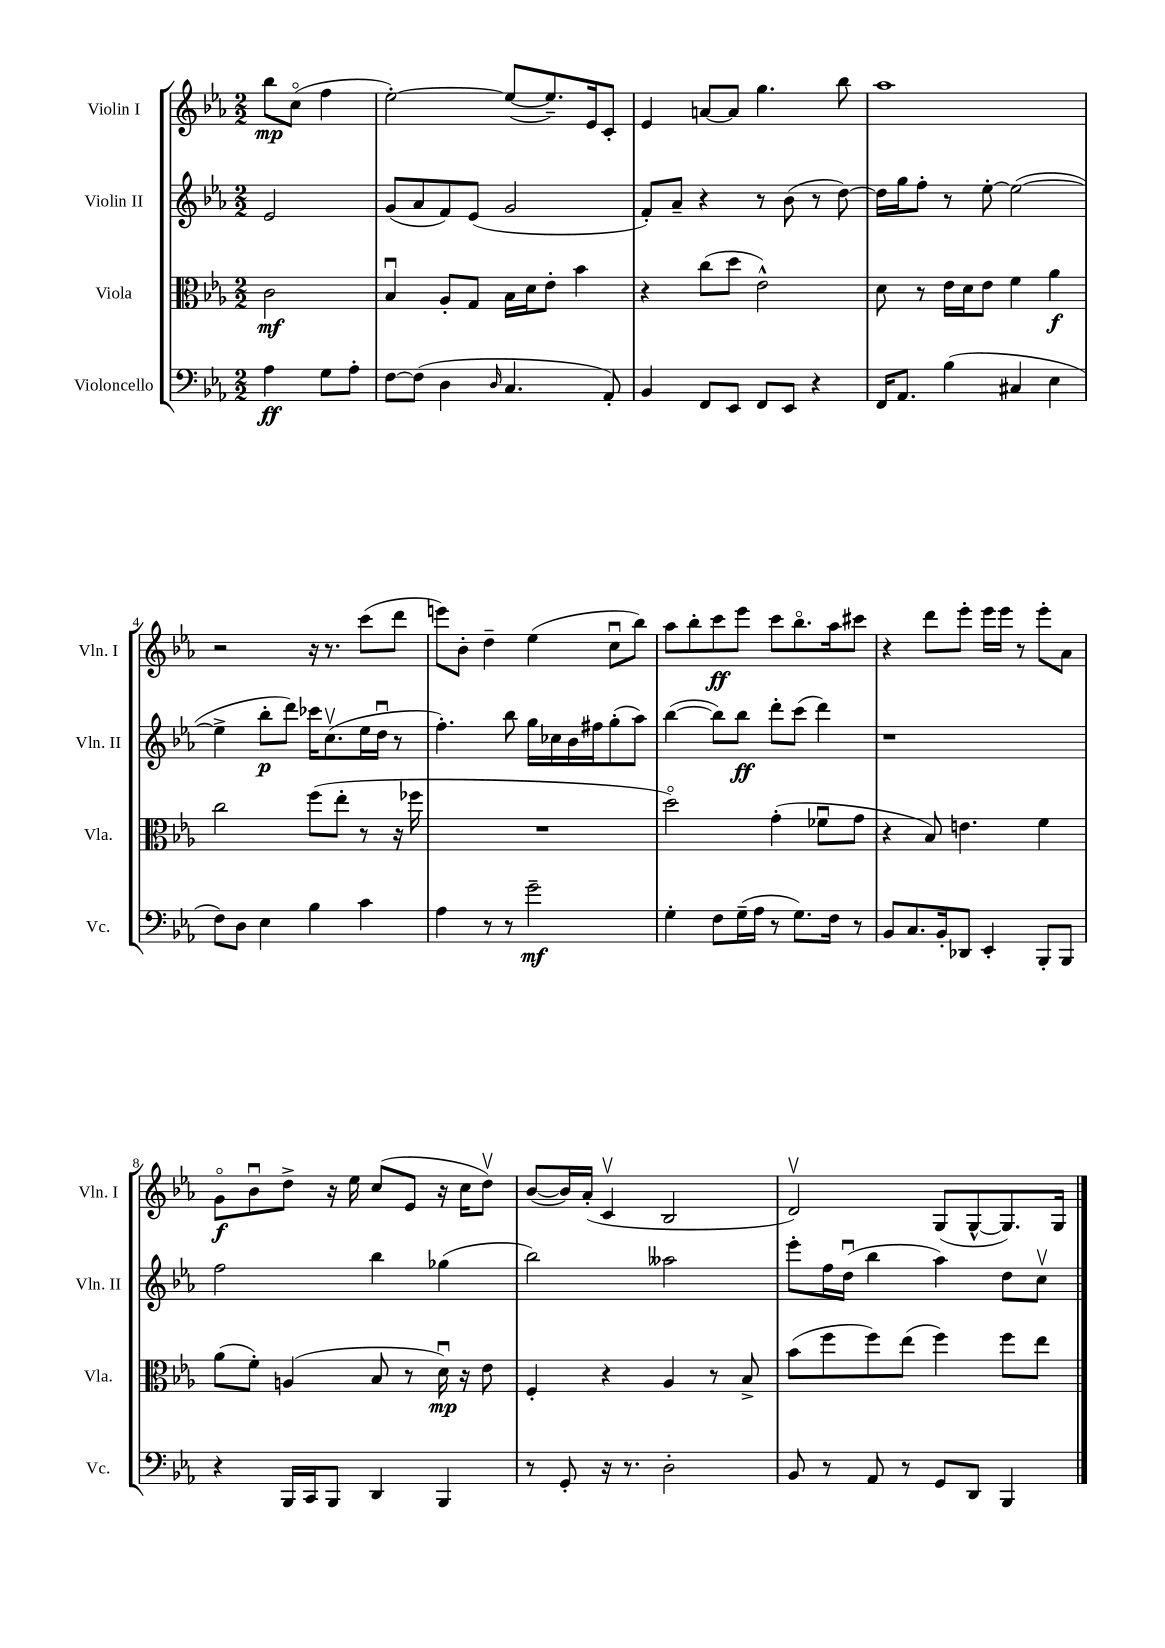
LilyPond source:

<<
\new StaffGroup <<
\new Staff = "s0" \with { instrumentName = "Violin I" shortInstrumentName = "Vln. I" } {
    \clef treble \key ees \major \numericTimeSignature \time 2/2 \partial 2
    bes''8\mp c''8\flageolet( f''4 |
    ees''2~-.) ees''8~( ees''8.--) ees'16 c'8-. |
    ees'4 a'8~ a'8 g''4. bes''8 |
    aes''1 |
    r2 r16 r8. c'''8( d'''8 |
    e'''8) bes'8-. d''4-- ees''4( c''8\downbow bes''8) |
    aes''8 bes''8-. c'''8\ff ees'''8 c'''8 bes''8.\flageolet aes''16 cis'''8 |
    r4 d'''8 ees'''8-. ees'''16 ees'''16 r8 ees'''8-. aes'8 |
    g'8\flageolet\f bes'8\downbow d''8-> r16 ees''16 c''8( ees'8 r16 c''16 d''8\upbow) |
    bes'8~( bes'16) aes'16-.( c'4\upbow bes2 |
    d'2\upbow) g8( g8~-^ g8.) g16 \bar "|." |
}
\new Staff = "s1" \with { instrumentName = "Violin II" shortInstrumentName = "Vln. II" } {
    \clef treble \key ees \major \numericTimeSignature \time 2/2 \partial 2
    ees'2 |
    g'8( aes'8 f'8) ees'8( g'2 |
    f'8-.) aes'8-- r4 r8 bes'8( r8 d''8~) |
    d''16 g''16 f''8-. r8 ees''8~-. ees''2~( |
    ees''4-> bes''8-.\p d'''8) ces'''16 c''8.\upbow( ees''16 d''16\downbow r8 |
    f''4.-.) bes''8 g''16 ces''16 bes'16 fis''16 g''8-.( aes''8) |
    bes''4~( bes''8) bes''8\ff d'''8-. c'''8( d'''4) |
    r1 |
    f''2 bes''4 ges''4( |
    bes''2) aeses''2 |
    ees'''8-. f''16 d''16\downbow( bes''4 aes''4) d''8 c''8\upbow \bar "|." |
}
\new Staff = "s2" \with { instrumentName = "Viola" shortInstrumentName = "Vla." } {
    \clef alto \key ees \major \numericTimeSignature \time 2/2 \partial 2
    c'2\mf |
    bes4\downbow aes8-. g8 bes16 d'16 ees'8-. bes'4 |
    r4 c''8( d''8 ees'2-^) |
    d'8 r8 ees'16 d'16 ees'8 f'4 aes'4\f |
    c''2 f''8( ees''8-. r8 r16 fes''16 |
    R1 |
    d''2\flageolet) g'4-.( fes'8\downbow g'8 |
    r4 bes8) e'4. f'4 |
    aes'8( f'8-.) a4( bes8 r8 d'16\downbow\mp) r16 ees'8 |
    f4-. r4 aes4 r8 bes8-> |
    bes'8( f''8 f''8) ees''8( f''4) f''8 ees''8 \bar "|." |
}
\new Staff = "s3" \with { instrumentName = "Violoncello" shortInstrumentName = "Vc." } {
    \clef bass \key ees \major \numericTimeSignature \time 2/2 \partial 2
    aes4\ff g8 aes8-. |
    f8~ f8( d4 \grace { d16 } c4. aes,8-.) |
    bes,4 f,8 ees,8 f,8 ees,8 r4 |
    f,16 aes,8. bes4( cis4 ees4 |
    f8) d8 ees4 bes4 c'4 |
    aes4 r8 r8 g'2--\mf |
    g4-. f8 g16--( aes16 r8 g8.) f16 r8 |
    bes,8 c8. bes,16-. des,8 ees,4-. bes,,8-. bes,,8 |
    r4 bes,,16 c,16 bes,,8 d,4 bes,,4 |
    r8 g,8-. r16 r8. d2-. |
    bes,8 r8 aes,8 r8 g,8 d,8 bes,,4 \bar "|." |
}
>>
>>
